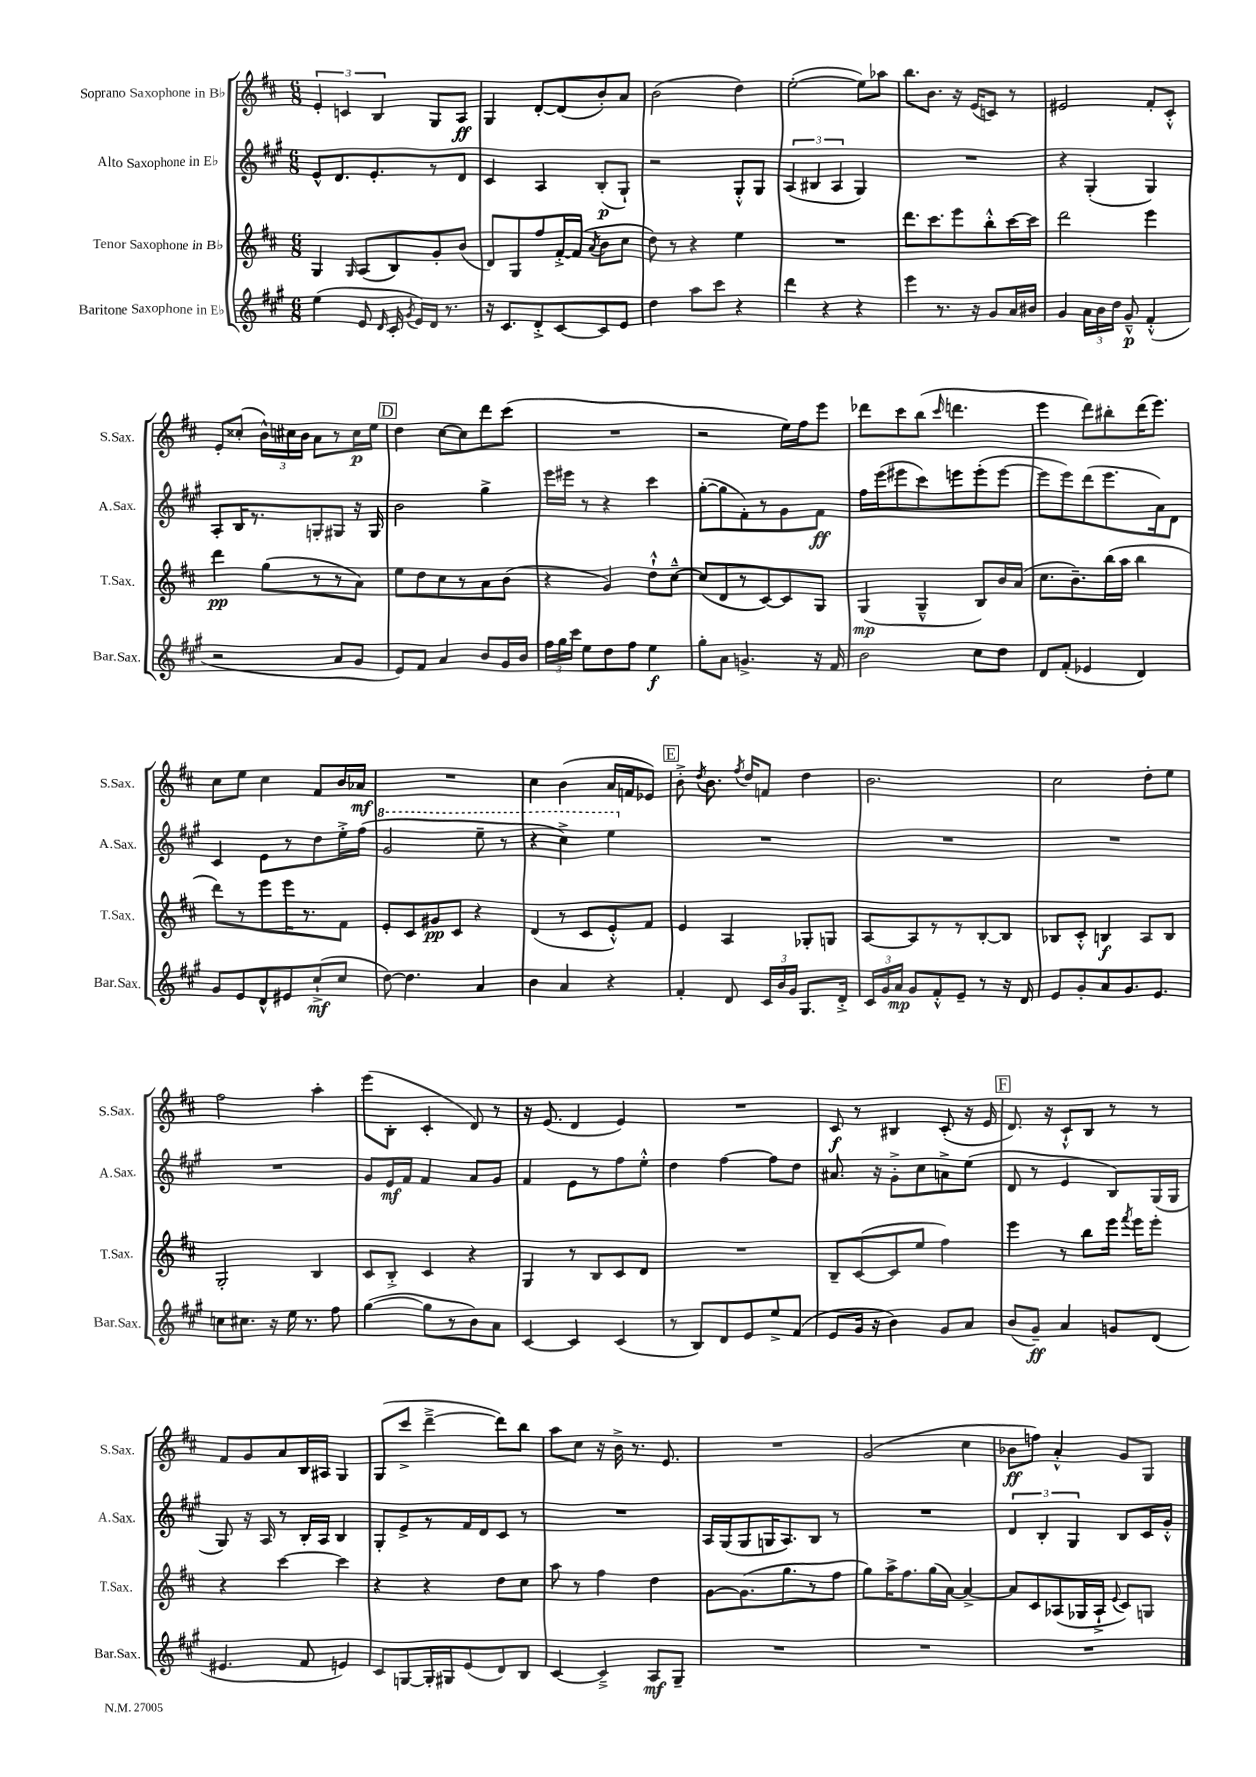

**kern	**dynam	**kern	**dynam	**kern	**dynam	**kern	**dynam
*part4	*part4	*part3	*part3	*part2	*part2	*part1	*part1
*staff4	*staff4	*staff3	*staff3	*staff2	*staff2	*staff1	*staff1
*I"Baritone Saxophone in E♭	*	*I"Tenor Saxophone in B♭	*	*I"Alto Saxophone in E♭	*	*I"Soprano Saxophone in B♭	*
*I'Bar.Sax.	*	*I'T.Sax.	*	*I'A.Sax.	*	*I'S.Sax.	*
*clefG2	*	*clefG2	*	*clefG2	*	*clefG2	*
*k[f#c#g#]	*	*k[f#c#]	*	*k[f#c#g#]	*	*k[f#c#]	*
*M6/8	*	*M6/8	*	*M6/8	*	*M6/8	*
=22	=22	=22	=22	=22	=22	=22	=22
(4ee\	.	4G/	.	8e^^/L	.	6e'/	.
.	.	.	.	8.d/	.	.	.
.	.	.	.	.	.	6cn/	.
.	.	16qqG/	.	.	.	.	.
8e/	.	(8A/L	.	.	.	.	.
.	.	.	.	8.e'/	.	.	.
.	.	.	.	.	.	6B/	.
16qqd/	.	.	.	.	.	.	.
16c#'/	.	8B/)	.	.	.	.	.
8qg#/	.	.	.	.	.	.	.
16e/LL)	.	.	.	.	.	.	.
16d/JJ	.	8g'/	.	8r	.	8G/L	.
8.r	.	.	.	.	.	.	.
.	.	(8b/J	.	8d/J	.	8A/J	ff
=23	=23	=23	=23	=23	=23	=23	=23
16r	.	8d/L)	.	4c#/	.	4G/	.
8.c#/L	.	.	.	.	.	.	.
.	.	8G/	.	.	.	.	.
8d'^/	.	8ff#/	.	4A/	.	[8d'/L	.
[8c#/	.	[16f#'^/L	.	.	.	(8d/]	.
.	.	(16f#/JJ]	.	.	.	.	.
.	.	8qa/	.	.	.	.	.
8c#/]	.	8b\L	.	(8B'/L	p	8b'/)	.
8e/J	.	8cc#\J	.	8G#`/J)	.	8a/J	.
=24	=24	=24	=24	=24	=24	=24	=24
4dd\	.	8dd\)	.	2r	.	(2b\	.
.	.	8r	.	.	.	.	.
8aa\L	.	4r	.	.	.	.	.
8ccc#\J	.	.	.	.	.	.	.
4r	.	4ee\	.	8G#'^^/L	.	4dd\)	.
.	.	.	.	8G#/J	.	.	.
=25	=25	=25	=25	=25	=25	=25	=25
4ddd\	.	2.r	.	(6A/	.	([2ee'\	.
.	.	.	.	6B#X/	.	.	.
4r	.	.	.	.	.	.	.
.	.	.	.	6A/	.	.	.
4r	.	.	.	4G#/)	.	8ee\L])	.
.	.	.	.	.	.	8aa-X\J	.
=26	=26	=26	=26	=26	=26	=26	=26
4eee\	.	8.ddd\L	.	2.r	.	8.bb\L	.
.	.	8.ccc#\	.	.	.	8.b\J	.
8.r	.	.	.	.	.	.	.
.	.	8eee\	.	.	.	16r	.
16r	.	.	.	.	.	(16e/KL	.
8g#/L	.	8bb'^^\	.	.	.	8cn/J)	.
16a/L	.	[16ccc#\L	.	.	.	8r	.
16b#X/JJ	.	16ccc#\JJ]	.	.	.	.	.
=27	=27	=27	=27	=27	=27	=27	=27
4g#/	.	2ddd\	.	4r	.	2e#X/	.
24a\LL	.	.	.	(4G#'/	.	.	.
24b\	.	.	.	.	.	.	.
24dd\JJ	.	.	.	.	.	.	.
8g#~^^/	p	.	.	.	.	.	.
(4f#'^^/	.	4eee\	.	4G#/)	.	8f#'/L	.
.	.	.	.	.	.	8c#'^^/J	.
!!LO:LB:g=z
=28	=28	=28	=28	=28	=28	=28	=28
2r	.	4ddd\	pp	8A'/L	.	8e'/L	.
.	.	.	.	16B/K	.	(8cc##X'/J	.
.	.	.	.	8.r	.	.	.
.	.	(8gg\L	.	.	.	24b^^\LL)	.
.	.	.	.	.	.	24cc#X\	.
.	.	.	.	.	.	24b\JJ	.
.	.	8r	.	8Gn'/	.	8a\L	.
8a/L	.	8r	.	8G#X/J	.	8r	.
8g#/J	.	8a\J)	.	16r	.	16cc#\L	p
.	.	.	.	16G#/	.	16ee\JJ	.
!!LO:REH:place=s1:t=D
=29	=29	=29	=29	=29	=29	=29	=29
8e/L)	.	8ee\L	.	2b\	.	4dd\	.
8f#/J	.	8dd\	.	.	.	.	.
4a/	.	8cc#\	.	.	.	[8cc#\L	.
.	.	8r	.	.	.	8cc#\]	.
8b/L	.	8a\	.	4gg#^\	.	8ddd\	.
16g#/L	.	(8b\J	.	.	.	(8ccc#\J	.
16b/JJ	.	.	.	.	.	.	.
=30	=30	=30	=30	=30	=30	=30	=30
24ff#\LL	.	4r	.	16eee\LL	.	2.r	.
24gg#\	.	.	.	.	.	.	.
.	.	.	.	16eee#X\JJ	.	.	.
24ccc#\JJ	.	.	.	.	.	.	.
8ee\L	.	.	.	8r	.	.	.
8dd\	.	4g/)	.	4r	.	.	.
8ff#\J	.	.	.	.	.	.	.
4ee\	f	8dd`^^\L	.	4ccc#\	.	.	.
.	.	[8cc#~^^\J	.	.	.	.	.
=31	=31	=31	=31	=31	=31	=31	=31
8gg#'\L	.	(8cc#/L]	.	([8gg#'\L	.	2r	.
8a\J	.	8d/	.	8gg#\]	.	.	.
4.gn^/	.	8r	.	8f#'\)	.	.	.
.	.	[8c#/)	.	8r	.	.	.
.	.	8c#/]	.	8g#\	.	16ee\LL)	.
.	.	.	.	.	.	16ff#\J	.
16r	.	8G/J	.	8f#\J	ff	8eee\J	.
16f#/	.	.	.	.	.	.	.
=32	=32	=32	=32	=32	=32	=32	=32
2b\	.	(4G/	mp	16ff#\LL	.	8ddd-X\L	.
.	.	.	.	(16eee\J	.	.	.
.	.	.	.	8eee#X\	.	8ccc#\	.
.	.	4G~^^/	.	8ccc#\)	.	(8bb\J	.
.	.	.	.	.	.	16qqccc#/	.
.	.	.	.	8eeen\	.	4.dddn\	.
8cc#\L	.	8B/L)	.	(8eee'\	.	.	.
8dd\J	.	16b/L	.	[8eee\J	.	.	.
.	.	(16a/JJ	.	.	.	.	.
=33	=33	=33	=33	=33	=33	=33	=33
8d/L	.	8.cc#\L	.	8eee\L]	.	4eee\	.
(8f#'/J	.	.	.	8eee\)	.	.	.
.	.	8.b~\)	.	.	.	.	.
4e-X/	.	.	.	(8ddd\	.	8ddd\L)	.
.	.	(16bb\L	.	8.eee\	.	8bb#X'\	.
.	.	16aa\JJ	.	.	.	.	.
4d/)	.	4bb\	.	.	.	(16ddd\K	.
.	.	.	.	16a\k)	.	8.eee\J)	.
.	.	.	.	8d\J	.	.	.
!!LO:LB:g=z
=34	=34	=34	=34	=34	=34	=34	=34
8g#/L	.	8ddd\L)	.	4c#/	.	8cc#\L	.
8e/	.	8r	.	.	.	8ee\J	.
8d^^/	.	8eee\	.	8e\L	.	4cc#\	.
8e#X/	.	16eee\K	.	8r	.	.	.
.	.	8.r	.	.	.	.	.
(8cc#`^/	mf	.	.	8dd\	.	8f#/L	.
8cc#/J	.	8f#\J	.	16ee'^\L	.	16b/L	.
.	.	.	.	(16ff#\JJ	.	16a-X/JJ	mf
=35	=35	=35	=35	=35	=35	=35	=35
*	*	*	*	*8va	*	*	*
[8dd\)	.	8e'/L	.	2gg#/	.	2.r	.
4.dd\]	.	8c#/	.	.	.	.	.
.	.	8g#X/	pp	.	.	.	.
.	.	8c#/J	.	.	.	.	.
4a/	.	4r	.	8eee~\	.	.	.
.	.	.	.	8r	.	.	.
=36	=36	=36	=36	=36	=36	=36	=36
4b\	.	(4d/	.	4r	.	4cc#\	.
4a/	.	8r	.	4ccc#^\)	.	(4b\	.
.	.	8c#/L	.	.	.	.	.
4r	.	8e'^^/)	.	4eee\	.	16a/LL	.
.	.	.	.	.	.	16fn/J	.
.	.	8f#/J	.	.	.	8e-X/J)	.
!!LO:REH:place=s1:t=E
=37	=37	=37	=37	=37	=37	=37	=37
*	*	*	*	*X8va	*	*	*
4f#'/	.	4e/	.	2.r	.	8b'^\	.
.	.	.	.	.	.	8qdd/	.
.	.	.	.	.	.	8.b\	.
8d/	.	4A/	.	.	.	.	.
.	.	.	.	.	.	8qff#/	.
.	.	.	.	.	.	16dd/KL	.
24c#/LL	.	.	.	.	.	8fn/J	.
24b/	.	.	.	.	.	.	.
24g#/JJ	.	.	.	.	.	.	.
8.G#/L	.	8G-X'/L	.	.	.	4dd\	.
.	.	8Gn/J	.	.	.	.	.
16d'^/Jk	.	.	.	.	.	.	.
=38	=38	=38	=38	=38	=38	=38	=38
24c#/LL	.	[8A/L	.	2.r	.	2.b\	.
24g#/	.	.	.	.	.	.	.
24a/JJ	mp	.	.	.	.	.	.
8g#/L	.	8A/]	.	.	.	.	.
8f#'^^/	.	8r	.	.	.	.	.
8e~/J	.	8r	.	.	.	.	.
8r	.	[8B'/	.	.	.	.	.
16r	.	8B/J]	.	.	.	.	.
16d/	.	.	.	.	.	.	.
=39	=39	=39	=39	=39	=39	=39	=39
8e/L	.	8B-X/L	.	2.r	.	2cc#\	.
8g#'/	.	8c#'^^/J	.	.	.	.	.
8a/	.	4Bn/	f	.	.	.	.
8.g#/	.	.	.	.	.	.	.
.	.	8A/L	.	.	.	8dd'\L	.
8.e/J	.	.	.	.	.	.	.
.	.	8B/J	.	.	.	8ee\J	.
!!LO:LB:g=z
=40	=40	=40	=40	=40	=40	=40	=40
8ccn\L	.	2G'/	.	2.r	.	2ff#\	.
8.cc#X\J	.	.	.	.	.	.	.
16r	.	.	.	.	.	.	.
16ee\	.	.	.	.	.	.	.
8.r	.	.	.	.	.	.	.
.	.	4B/	.	.	.	4aa'\	.
8ff#\	.	.	.	.	.	.	.
=41	=41	=41	=41	=41	=41	=41	=41
([4gg#\	.	8c#/L	.	8g#/L	.	(8eee\L	.
.	.	8B'^/J	.	16e/L	mf	8B'\J	.
.	.	.	.	16f#/JJ	.	.	.
8gg#\L]	.	4c#/	.	4f#/	.	4c#'/	.
8r	.	.	.	.	.	.	.
8b\)	.	4r	.	8a/L	.	8d/)	.
8a\J	.	.	.	8g#/J	.	8r	.
=42	=42	=42	=42	=42	=42	=42	=42
[4c#/	.	4G/	.	4f#/	.	16r	.
.	.	.	.	.	.	(8.e/	.
4c#/]	.	8r	.	8e\L	.	4d/	.
.	.	8B/L	.	8r	.	.	.
(4c#/	.	8c#/	.	8ff#\	.	4e/)	.
.	.	8d/J	.	8ee'^^\J	.	.	.
=43	=43	=43	=43	=43	=43	=43	=43
8r	.	2.r	.	4dd\	.	2.r	.
8B/L)	.	.	.	.	.	.	.
8d/	.	.	.	[4ff#\	.	.	.
8e/	.	.	.	.	.	.	.
8ee^/	.	.	.	8ff#\L]	.	.	.
(8f#/J	.	.	.	8dd\J	.	.	.
=44	=44	=44	=44	=44	=44	=44	=44
8e/L	.	8B~/L	.	8.a#X/	.	8c#/	f
16g#/Jk	.	([8c#/	.	.	.	8r	.
16r	.	.	.	16r	.	.	.
4b\)	.	8c#/]	.	8g#'^\L	.	4B#X/	.
.	.	8ee/J	.	8cc#\	.	.	.
8g#/L	.	4ff#\)	.	8an^\	.	(8c#'/	.
8a/J	.	.	.	(8ee\J	.	16r	.
.	.	.	.	.	.	16e/	.
!!LO:REH:place=s1:t=F
=45	=45	=45	=45	=45	=45	=45	=45
(8b/L	.	4eee\	.	8d/	.	8.d/)	.
8g#~/J)	ff	.	.	8r	.	.	.
.	.	.	.	.	.	16r	.
4a/	.	8r	.	4e/	.	8c#`^^/L	.
.	.	8bb\L	.	.	.	8B/J	.
8gn/L	.	16eee\Jk	.	8B/L)	.	8r	.
.	.	8qfff#/	.	.	.	.	.
.	.	16eee\KL	.	.	.	.	.
(8d/J	.	8eee'\J	.	(16G#/L	.	8r	.
.	.	.	.	16G#/JJ	.	.	.
!!LO:LB:g=z
=46	=46	=46	=46	=46	=46	=46	=46
4.e#X/	.	4r	.	8G#/)	.	8f#/L	.
.	.	.	.	16r	.	8g/	.
.	.	.	.	16A/	.	.	.
.	.	[4ccc#\	.	8r	.	8a/	.
8f#/	.	.	.	16B'/LL	.	16B/L	.
.	.	.	.	16A/JJ	.	16A#X/JJ	.
4en/)	.	4ccc#\]	.	4B/	.	4G/	.
=47	=47	=47	=47	=47	=47	=47	=47
8c#/L	.	4r	.	8G#'/L	.	(8G/L	.
[8Gn/	.	.	.	8e^/	.	8ccc#^/J	.
16G'/L]	.	4r	.	8r	.	[4ddd~^\	.
16G#X/J	.	.	.	.	.	.	.
(8e/	.	.	.	16f#/L	.	.	.
.	.	.	.	16d/J	.	.	.
8d/)	.	8dd\L	.	8c#/J	.	8ddd\L])	.
8B/J	.	8cc#\J	.	8r	.	8bb\J	.
=48	=48	=48	=48	=48	=48	=48	=48
[4c#/	.	8aa\	.	2.r	.	8aa\L	.
.	.	8r	.	.	.	8cc#\J	.
4c#~^/]	.	4ff#\	.	.	.	16r	.
.	.	.	.	.	.	16b^\	.
.	.	.	.	.	.	8.r	.
8A/L	mf	4dd\	.	.	.	.	.
.	.	.	.	.	.	8.e/	.
8G#~/J	.	.	.	.	.	.	.
=49	=49	=49	=49	=49	=49	=49	=49
2.r	.	[8g\L	.	16A/LL	.	2.r	.
.	.	.	.	(16G#/J	.	.	.
.	.	(8.g\]	.	8G#/	.	.	.
.	.	.	.	16Gn/K	.	.	.
.	.	8.gg\	.	8.A/)	.	.	.
.	.	8r	.	8B/J	.	.	.
.	.	8ff#\J	.	8r	.	.	.
=50	=50	=50	=50	=50	=50	=50	=50
2.r	.	8gg\L)	.	2.r	.	(2g/	.
.	.	16aa^\K	.	.	.	.	.
.	.	8.ff#\	.	.	.	.	.
.	.	(16gg\L	.	.	.	.	.
.	.	[16a\JJ)	.	.	.	.	.
.	.	4a^/_	.	.	.	4cc#\	.
=51	=51	=51	=51	=51	=51	=51	=51
2.r	.	8a/L]	.	6d/	.	8b-X\L	ff
.	.	8c#/	.	.	.	8ffn\J)	.
.	.	.	.	6B'/	.	.	.
.	.	(8A-X/	.	.	.	4a'^^/	.
.	.	.	.	6G#/	.	.	.
.	.	16G-X/L	.	.	.	.	.
.	.	16A-`^/JJ	.	.	.	.	.
.	.	8qqe/	.	.	.	.	.
.	.	8c#/L)	.	8B/L	.	8g/L	.
.	.	8Gn/J	.	16c#/L	.	8G/J	.
.	.	.	.	16g#'^^/JJ	.	.	.
==	==	==	==	==	==	==	==
*-	*-	*-	*-	*-	*-	*-	*-
